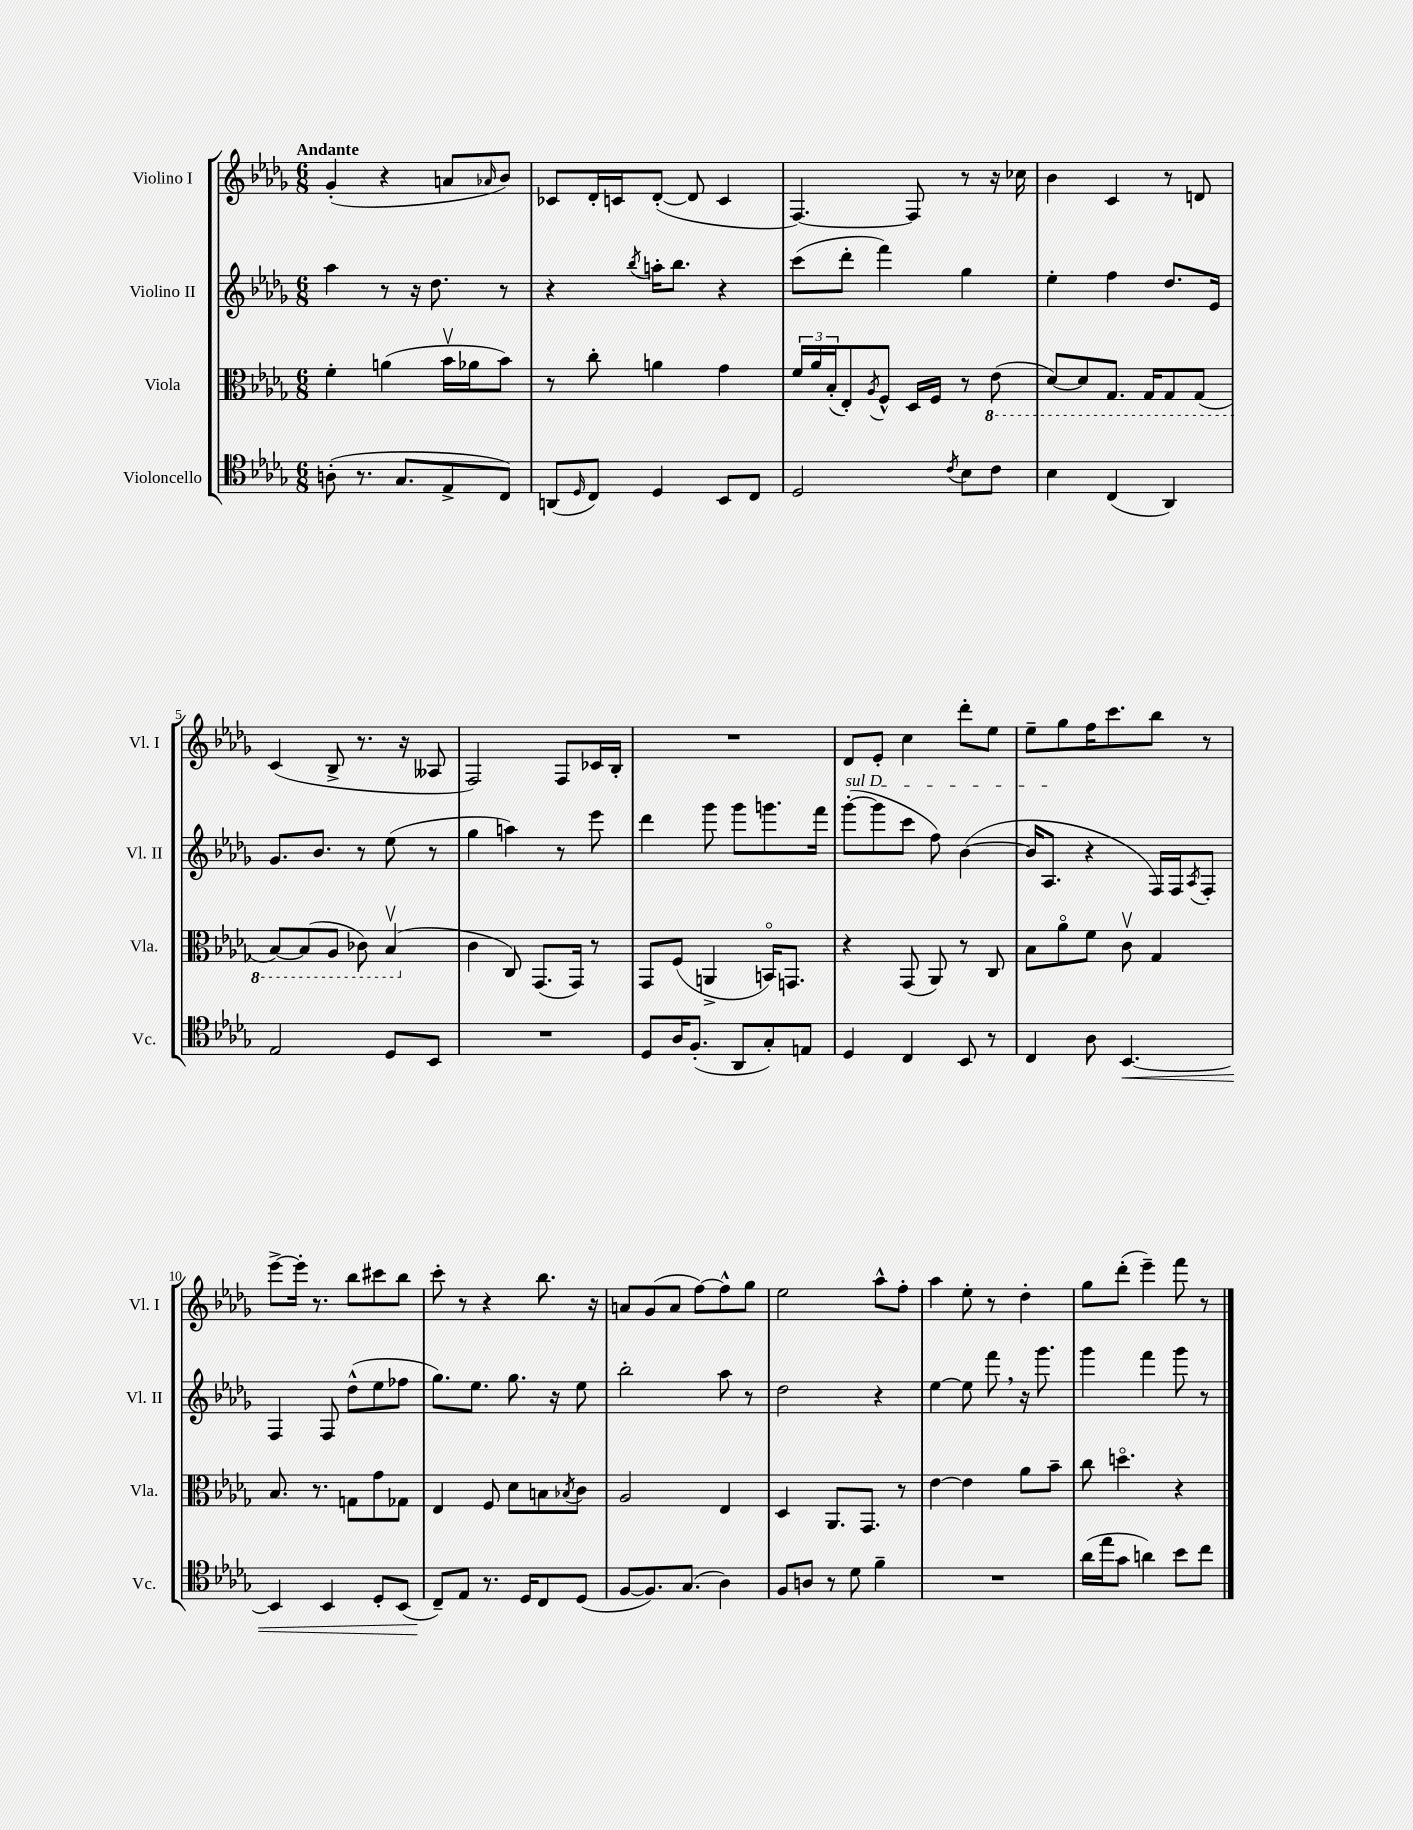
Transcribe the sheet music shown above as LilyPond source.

<<
\new StaffGroup <<
\new Staff = "s0" \with { instrumentName = "Violino I" shortInstrumentName = "Vl. I" } {
    \clef treble \key des \major \numericTimeSignature \time 6/8 \tempo "Andante"
    ges'4-.( r4 a'8 \grace { aes'16 } bes'8) |
    ces'8 des'16-. c'16 des'8~-.( des'8 c'4 |
    f4.~) f8 r8 r16 ces''16 |
    bes'4 c'4 r8 d'8 |
    c'4( bes8-> r8. r16 aeses8 |
    f2) f8 ces'16 bes16-. |
    R2. |
    des'8 ees'8-. c''4 des'''8-. ees''8 |
    ees''8-- ges''8 f''16 c'''8. bes''8 r8 |
    ees'''8~-> ees'''16-. r8. bes''8 cis'''8 bes''8 |
    c'''8-. r8 r4 bes''8. r16 |
    a'8 ges'8( a'8 f''8~) f''8-^ ges''8 |
    ees''2 aes''8-^ f''8-. |
    aes''4 ees''8-. r8 des''4-. |
    ges''8 des'''8-.( ees'''4--) f'''8 r8 \bar "|." |
}
\new Staff = "s1" \with { instrumentName = "Violino II" shortInstrumentName = "Vl. II" } {
    \clef treble \key des \major \numericTimeSignature \time 6/8
    aes''4 r8 r16 des''8. r8 |
    r4 \acciaccatura { bes''8 } a''16-. bes''8. r4 |
    c'''8( des'''8-. f'''4) ges''4 |
    ees''4-. f''4 des''8. ees'16 |
    ges'8. bes'8. r8 ees''8( r8 |
    ges''4 a''4) r8 ees'''8 |
    des'''4 ges'''8 ges'''8 g'''8. f'''16 |
    \once \override TextSpanner.bound-details.left.text = \markup { \italic "sul D" } ges'''8~-.\startTextSpan( ges'''8 c'''8 f''8) bes'4~( |
    bes'16 aes8.\stopTextSpan r4 f16) f16 \acciaccatura { aes8 } f8-. |
    f4 f8 des''8-^( ees''8 fes''8 |
    ges''8.) ees''8. ges''8. r16 ees''8 |
    bes''2-. aes''8 r8 |
    des''2 r4 |
    ees''4~ ees''8 f'''8 \breathe r16 ges'''8. |
    ges'''4 f'''4 ges'''8 r8 \bar "|." |
}
\new Staff = "s2" \with { instrumentName = "Viola" shortInstrumentName = "Vla." } {
    \clef alto \key des \major \numericTimeSignature \time 6/8
    f'4-. a'4( bes'16\upbow aes'16 bes'8) |
    r8 c''8-. a'4 ges'4 |
    \tuplet 3/2 { f'16 aes'16 bes16-.( } ees8-.) \acciaccatura { aes8 } f8-^ des16 f16 r8 \ottava #-1 ees8( |
    des8~) des8 ges,8. ges,16 ges,8 ges,8( |
    bes,8~) bes,8( aes,8 ces8) bes,4\upbow( \ottava #0 |
    c'4 c8) ges,8.( ges,16) r8 |
    ges,8 f8( a,4-> b,16\flageolet) g,8. |
    r4 ges,8( aes,8) r8 c8 |
    bes8 aes'8\flageolet f'8 c'8\upbow ges4 |
    bes8. r8. g8 ges'8 ges8 |
    ees4 f8 des'8 b8 \acciaccatura { bes8 } c'8 |
    aes2 ees4 |
    des4 aes,8. ges,8. r8 |
    ees'4~ ees'4 aes'8 bes'8-- |
    c''8 d''4.\flageolet r4 \bar "|." |
}
\new Staff = "s3" \with { instrumentName = "Violoncello" shortInstrumentName = "Vc." } {
    \clef tenor \key des \major \numericTimeSignature \time 6/8
    a8-.( r8. ges8. ees8-> c8) |
    a,8( \grace { des16 } c8) des4 bes,8 c8 |
    des2 \acciaccatura { c'8 } bes8 c'8 |
    bes4 c4( aes,4) |
    ees2 des8 bes,8 |
    R2. |
    des8 aes16 f8.-.( aes,8 ges8-.) e8 |
    des4 c4 bes,8 r8 |
    c4 aes8 bes,4.~\< |
    bes,4 bes,4 des8-. bes,8( |
    c8--\!) ees8 r8. des16 c8 des8( |
    f8~ f8.) ges8.( aes4) |
    f8 a8 r8 des'8 f'4-- |
    R2. |
    aes'16( ees''16 ges'8 a'4) bes'8 c''8 \bar "|." |
}
>>
>>
